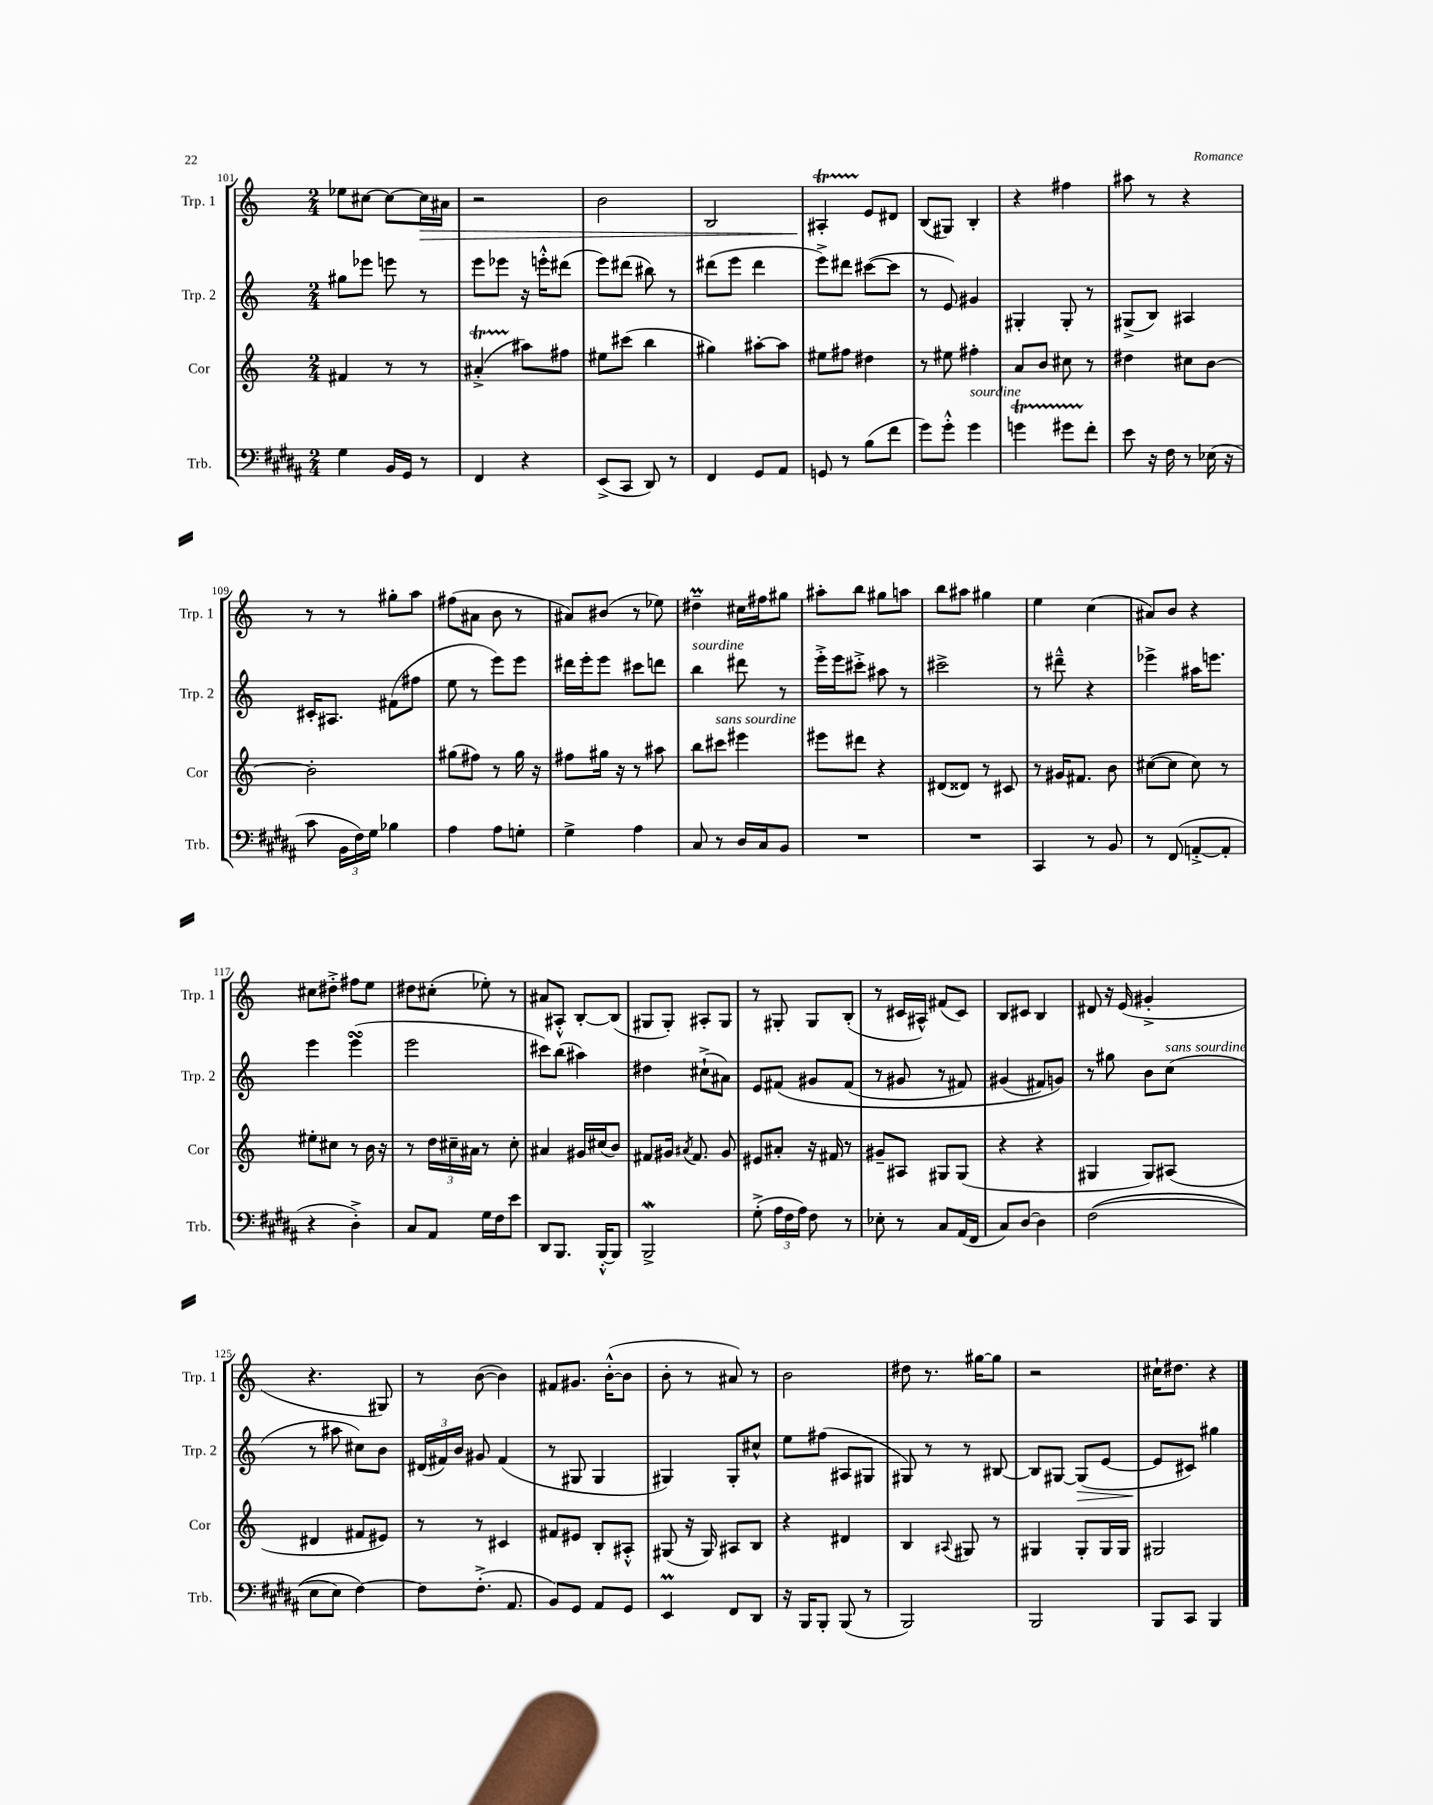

**kern	**kern	**kern	**kern
*staff4	*staff3	*staff2	*staff1
*clefF4	*clefG2	*clefG2	*clefG2
*k[f#c#g#d#a#]	*k[]	*k[]	*k[]
*M2/4	*M2/4	*M2/4	*M2/4
4G#\	4f#/	8gg#\L	8ee-\L
.	.	8eee-\J	[8cc#\J
16BB/LL	8r	8eee\	8cc#\_L
16GG#/JJ	.	.	.
8r	8r	8r	16cc#\]L
.	.	.	16a#\JJ
=	=	=	=
4FF#/	(4a#'^/	8eee\L	2r
.	.	8eee-\J	.
4r	8aa#\L)	16r	.
.	.	16eee'^^\LK	.
.	8ff#\J	(8ddd#\J	.
=	=	=	=
(8EE^/L	8ee#\L	8eee\L)	2b\
8CC#/J	(8ccc#\J	(8ddd#\J	.
8DD#/)	4bb\	8bb#\)	.
8r	.	8r	.
=	=	=	=
4FF#/	4gg#\)	(8ddd#\L	2B/
.	.	8eee\J	.
8GG#/L	[8aa#'\L	4ddd#\	.
8AA#/J	8aa#\]J	.	.
=	=	=	=
8GG/	8ee#\L	8eee^\L)	4A#'/
8r	8ff#\J	8ddd#\J	.
(8B\L	4dd#\	([8ccc#\L	8e/L
8f#\J	.	8ccc#\]J	8d#/J
=	=	=	=
8g#\L)	8r	8r	(8B/L
8g#'^^\J	8ee#\	8e/)	8G#/J)
4g#\	4ff#'\	4g#/	4B'/
=	=	=	=
4g\	8a/L	4G#'/	4r
.	8b/J	.	.
8g#\L	8cc#\	8G#'/	4ff#\
8f#'\J	8r	8r	.
=	=	=	=
8e\	4dd#\	(8G#^/L	8aa#\
16r	.	8B/J)	8r
16F#\	.	.	.
8r	8cc#\L	4A#/	4r
(16E-\	[8b\J	.	.
16r	.	.	.
=	=	=	=
8c#\	2b'\]	16c#'/LK	8r
.	.	8.A#/J	.
24BB\LL	.	.	8r
24F#\)	.	.	.
24G#\JJ	.	.	.
4B-\	.	(8f#\L	8gg#'\L
.	.	8ff#\J	8aa\J
=	=	=	=
4A#\	(8gg#\L	8ee\	(8ff#\L
.	8ff#\J)	8r	8a#\J
8A#\L	8r	8eee\L)	8b\
8G'\J	16gg#\	8eee\J	8r
.	16r	.	.
=	=	=	=
4G#^\	8ff#\L	16ddd#\LL	8a#/L)
.	.	16eee'\J	.
.	16gg#\Jk	8eee\J	(8b#/J
.	16r	.	.
4A#\	8r	8ccc#\L	8r
.	8aa#\	8ddd\J	8ee-\)
=	=	=	=
8C#/	8bb\L	4bb\	4dd#~\
8r	8ccc#\J	.	.
16D#/LL	4eee#\	8ddd#\	16cc#\LL
16C#/J	.	.	16ff#\J
8BB/J	.	8r	8gg#\J
=	=	=	=
2r	8eee#\L	16eee'^\LL	8aa#'\L
.	.	16eee\J	.
.	8ddd#\J	8ccc#'^\J	8bb\J
.	4r	8aa#\	8gg#\L
.	.	8r	8aa\J
=	=	=	=
2r	(8d#/L	2ccc#^\	8bb\L
.	8d##/J)	.	8aa#\J
.	8r	.	4gg#\
.	8c#/	.	.
=	=	=	=
4CC#/	8r	8r	4ee\
.	16g#/LK	8ddd#~^^\	.
.	8.f#/J	.	.
8r	.	4r	(4cc\
8BB/	8b\	.	.
=	=	=	=
8r	([8cc#\L	4eee-^\	8a#/L)
(8FF#/	8cc#\]J	.	8b/J
[8AA'^/L	8cc#\)	16aa#\LK	4r
.	.	8.eee\J	.
8AA'/]J	8r	.	.
=	=	=	=
4r	8ee#'\L	4eee\	8cc#\L
.	8cc#\J	.	8dd#'^\J
4D#'^\)	8r	(4eee\	8ff#\L
.	16b\	.	8ee\J
.	16r	.	.
=	=	=	=
8C#/L	8r	2eee\	8dd#\L
8AA#/J	24dd\LL	.	(8cc#'\J
.	24cc#~\	.	.
.	24a#\JJ	.	.
16G#\LL	8r	.	8ee-'\)
16F#\J	.	.	.
8e\J	8cc#'\	.	8r
=	=	=	=
8DD#/L	4a#/	8ccc#\L)	8a#/L
8.BBB/J	.	(8bb\J	8A#'^^/J
.	16g#/LL	4aa#\)	[8B'/L
[16BBB'^^/LK	(16cc#/J	.	.
8BBB/]J	8b/J)	.	(8B/]J
=	=	=	=
2BBB^/	8f#/L	4dd#\	8G#/L
.	16g#/Jk	.	8G#'/J)
.	8qa#/	.	.
.	8.f#/	.	.
.	.	(8cc#`^\L	8A#'/L
.	8g#/	8a#\J)	8G#/J
=	=	=	=
(8G#'^\	8e#/L	8e/L	8r
24A#\LL	8a#'/J	&(8f#/J	8G#'/
24F#\	.	.	.
24A#\JJ)	.	.	.
8F#\	16r	8g#/L	8G#/L
.	16f#/	.	.
8r	8r	(8f#/J	(8B'/J
=	=	=	=
8E-'\	8g#~/L	8r	8r
8r	8A#/J	8g#/	16c#/LL
.	.	.	16A#^^/JJ)
8C#/L	8G#/L	8r	(8f#/L
(16AA#/L	(8G#/J	8f#/)	8c#/J)
16FF#/JJ	.	.	.
=	=	=	=
8C#/L)	4r	(4g#/	8B/L
[8D#/J	.	.	8c#/J
4D#\]	4r	8f#/L)	4B/
.	.	8g/J&)	.
=	=	=	=
&((2F#\	4G#/	8r	8d#/
.	.	8gg#\	16r
.	.	.	(16e/
.	8G#/L)	8b\L	4g#'^/
.	(8A#/J	(8cc\J	.
=	=	=	=
8E\L	4d#/	8r	4.r
8E\J)	.	8aa#\	.
[4F#\&)	8f#/L	8cc#\L)	.
.	8e#/J)	8b\J	8G#/)
=	=	=	=
8F#\]L	8r	(24d#/LL	8r
.	.	24f#/)	.
.	.	24b/JJ	.
(8.F#'^\J	8r	8g#/	([8b\
.	4c#/	(4f#/	4b\])
8.AA#/	.	.	.
=	=	=	=
8BB/L)	8f#/L	8r	8f#/L
8GG#/J	8e#/J	8G#/	8.g#/J
8AA#/L	8B'/L	4G#/	.
.	.	.	([16b'^^\LK
8GG#/J	8A#'^^/J	.	8b\]J
=	=	=	=
4EE/	(8G#/	4G#/)	8b'\
.	16r	.	8r
.	16G#/)	.	.
8FF#/L	8A#/L	8G#'/L	8a#/)
8DD#/J	8B/J	8cc#^^/J	8r
=	=	=	=
16r	4r	8ee\L	2b\
16BBB/LK	.	.	.
8BBB'/J	.	(8ff#\J	.
(8BBB/	4d#/	8A#/L	.
8r	.	8G#/J	.
=	=	=	=
2BBB/)	4B/	8G#/)	8dd#\
.	.	8r	8.r
.	8qqA#/	.	.
.	8G#/	8r	.
.	.	.	[16gg#\LK
.	8r	[8B#/	8gg#\]J
=	=	=	=
2BBB/	4G#/	8B#/]L	2r
.	.	[8G#/J	.
.	8G#'/L	(8G#/]L	.
.	16G#/L	[8e/J	.
.	16G#/JJ	.	.
=	=	=	=
8BBB/L	2G#/	8e/]L	16cc#`\LK
.	.	.	8.dd#\J
8CC#/J	.	8c#/J)	.
4BBB/	.	4gg#\	4r
==	==	==	==
*-	*-	*-	*-
